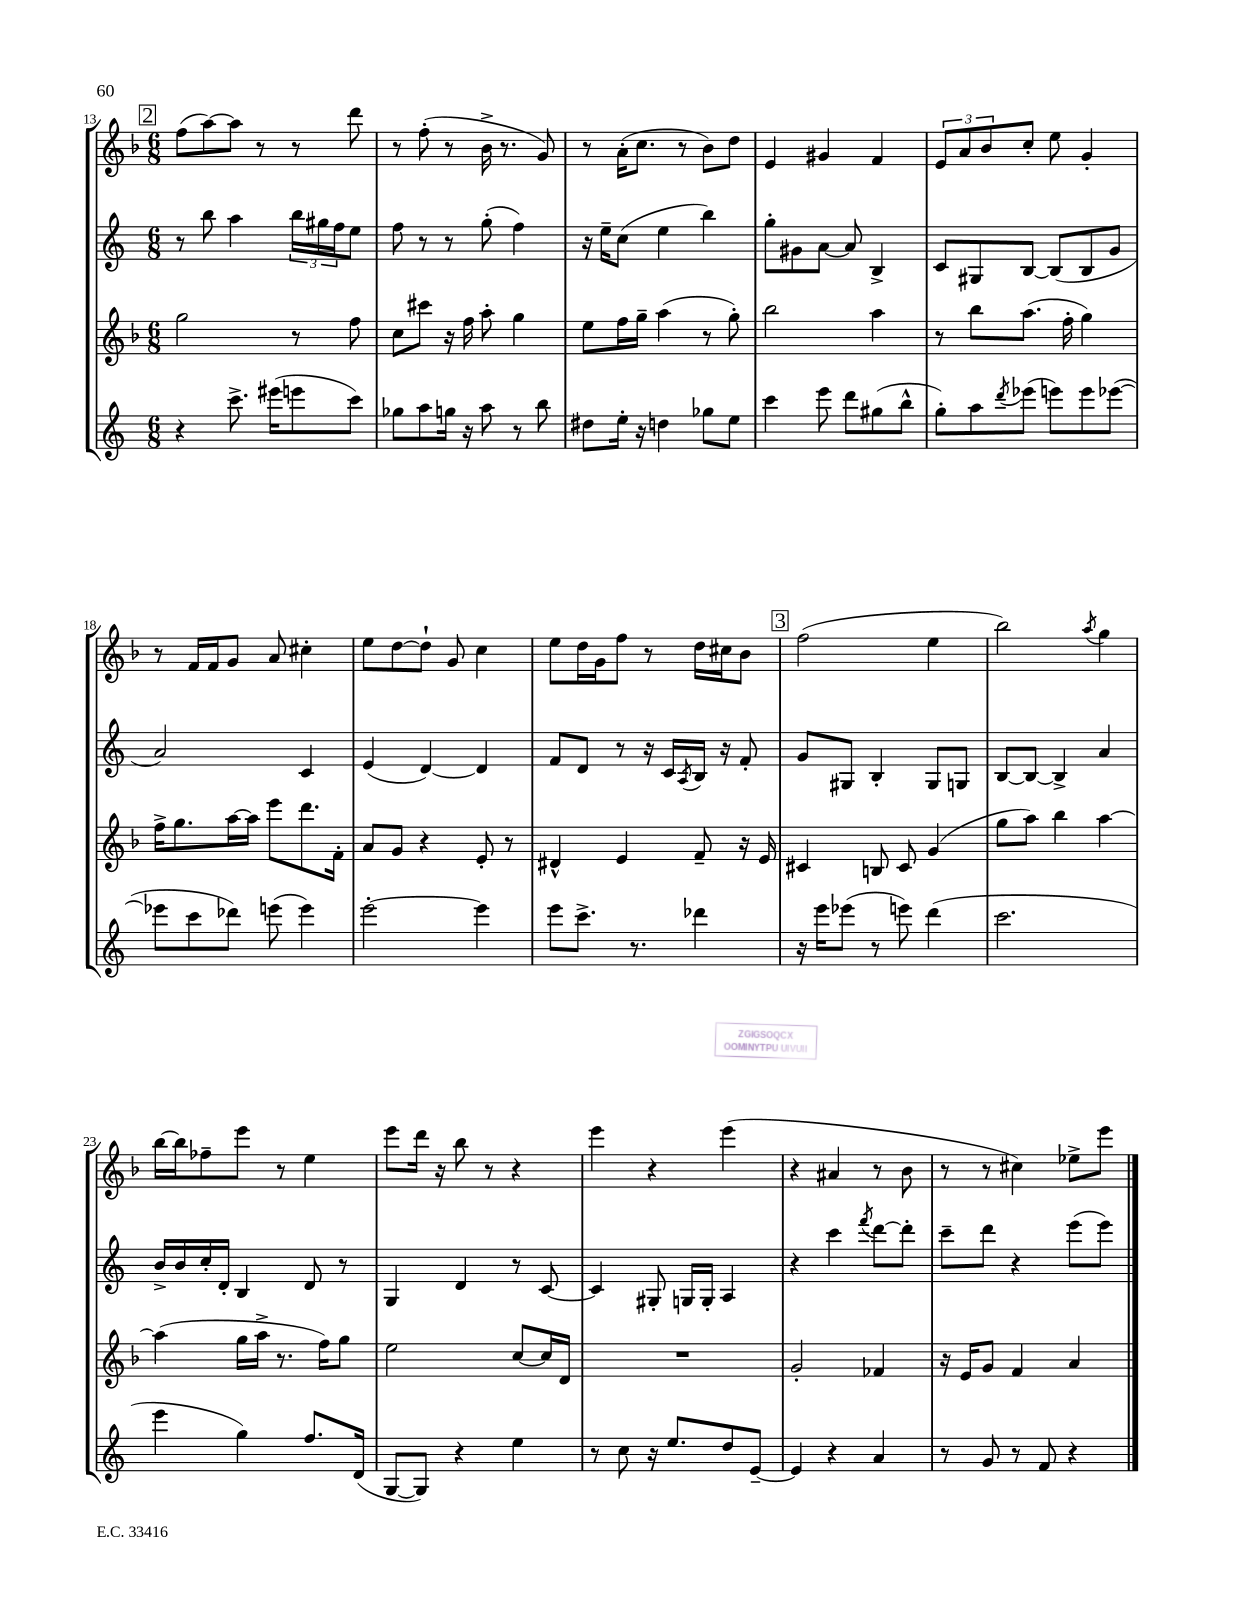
<<
\new StaffGroup <<
\new Staff = "s0" {
    \clef treble \key f \major \numericTimeSignature \time 6/8
    \mark \markup { \box "2" } f''8( a''8~) a''8 r8 r8 d'''8 |
    r8 f''8-.( r8 bes'16-> r8. g'8) |
    r8 a'16-.( c''8. r8 bes'8) d''8 |
    e'4 gis'4 f'4 |
    \tuplet 3/2 { e'8 a'8 bes'8 } c''8-. e''8 g'4-. |
    r8 f'16 f'16 g'8 a'8 cis''4-. |
    e''8 d''8~ d''8-! g'8 c''4 |
    e''8 d''16 g'16 f''8 r8 d''16 cis''16 bes'8 |
    \mark \markup { \box "3" } f''2( e''4 |
    bes''2) \acciaccatura { a''8 } g''4 |
    bes''16~ bes''16 fes''8-- e'''8 r8 e''4 |
    e'''8 d'''16 r16 bes''8 r8 r4 |
    e'''4 r4 e'''4( |
    r4 ais'4 r8 bes'8 |
    r8 r8 cis''4) ees''8-> e'''8 \bar "|." |
}
\new Staff = "s1" {
    \clef treble \key c \major \numericTimeSignature \time 6/8
    \mark \markup { \box "2" } r8 b''8 a''4 \tuplet 3/2 { b''16 gis''16 f''16 } e''8 |
    f''8 r8 r8 g''8-.( f''4) |
    r16 e''16-- c''8( e''4 b''4) |
    g''8-. gis'8 a'8~ a'8 b4-> |
    c'8 gis8 b8~ b8( b8 g'8 |
    a'2) c'4 |
    e'4( d'4~) d'4 |
    f'8 d'8 r8 r16 c'16 \acciaccatura { a8 } b16 r16 f'8-. |
    \mark \markup { \box "3" } g'8 gis8 b4-. gis8 g8 |
    b8~ b8~ b4-> a'4 |
    b'16-> b'16 c''16-. d'16-. b4 d'8 r8 |
    g4 d'4 r8 c'8~ |
    c'4 gis8-. g16 g16-. a4 |
    r4 c'''4 \acciaccatura { f'''8 } d'''8~ d'''8-. |
    c'''8-- d'''8 r4 e'''8( e'''8) \bar "|." |
}
\new Staff = "s2" {
    \clef treble \key f \major \numericTimeSignature \time 6/8
    \mark \markup { \box "2" } g''2 r8 f''8 |
    c''8 cis'''8 r16 f''16 a''8-. g''4 |
    e''8 f''16 g''16-- a''4( r8 g''8-.) |
    bes''2 a''4 |
    r8 bes''8 a''8.( f''16-. g''4) |
    f''16-> g''8. a''16~ a''16 e'''8 d'''8. f'16-. |
    a'8 g'8 r4 e'8-. r8 |
    dis'4-^ e'4 f'8-- r16 e'16 |
    \mark \markup { \box "3" } cis'4 b8 cis'8 g'4( |
    g''8 a''8) bes''4 a''4~ |
    a''4( g''16 a''16-> r8. f''16) g''8 |
    e''2 c''8~ c''16 d'16 |
    R2. |
    g'2-. fes'4 |
    r16 e'16 g'8 f'4 a'4 \bar "|." |
}
\new Staff = "s3" {
    \clef treble \key c \major \numericTimeSignature \time 6/8
    \mark \markup { \box "2" } r4 c'''8.-> eis'''16( e'''8 c'''8) |
    ges''8 a''8 g''16 r16 a''8 r8 b''8 |
    dis''8 e''16-. r16 d''4 ges''8 e''8 |
    c'''4 e'''8 d'''8 gis''8( b''8-^ |
    g''8-.) a''8 \acciaccatura { d'''8 } ees'''8( e'''8) e'''8 ees'''8~( |
    ees'''8 c'''8 des'''8) e'''8( e'''4) |
    e'''2~-. e'''4 |
    e'''8 c'''8.-> r8. des'''4 |
    \mark \markup { \box "3" } r16 e'''16 ees'''8( r8 e'''8) d'''4( |
    c'''2. |
    e'''4 g''4) f''8. d'16( |
    g8~ g8) r4 e''4 |
    r8 c''8 r16 e''8. d''8 e'8~-- |
    e'4 r4 a'4 |
    r8 g'8 r8 f'8 r4 \bar "|." |
}
>>
>>
\layout { \context { \Score currentBarNumber = #13 } }
